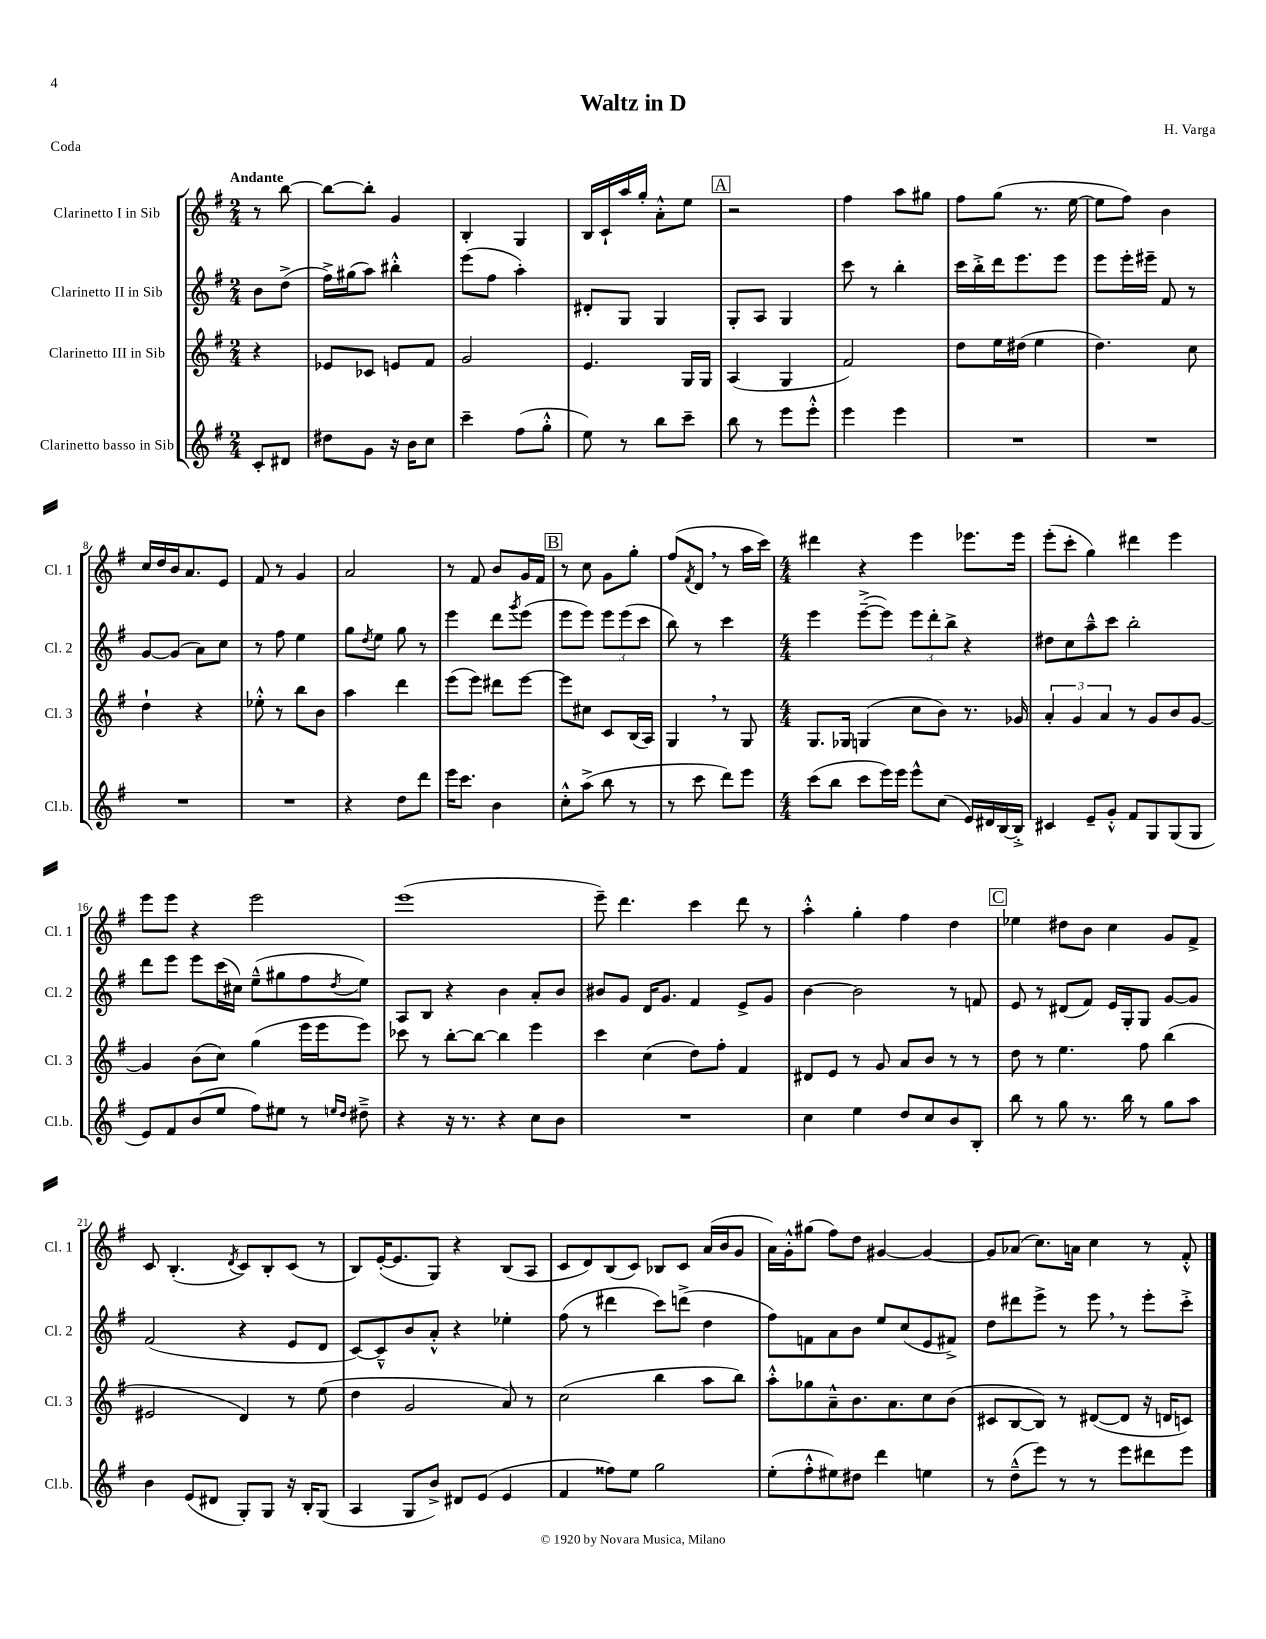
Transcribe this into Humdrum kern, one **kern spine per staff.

**kern	**kern	**kern	**kern
*staff4	*staff3	*staff2	*staff1
*clefG2	*clefG2	*clefG2	*clefG2
*k[f#]	*k[f#]	*k[f#]	*k[f#]
*M2/4	*M2/4	*M2/4	*M2/4
8c'	4r	8b	8r
8d#	.	(8dd^	[8bb
=	=	=	=
8dd#	8e-	16ff#^)	8bb_
.	.	(16gg#	.
8g	8c-	8aa)	8bb']
16r	8e	4bb#'^^	4g
16b	.	.	.
8cc	8f#	.	.
=	=	=	=
4ccc~	2g	(8eee	4B'
.	.	8ff#	.
(8ff#	.	4aa')	4G
8gg'^^	.	.	.
=	=	=	=
8ee)	4.e	8d#'	16B
.	.	.	16c`
8r	.	8G	16aa
.	.	.	16gg'
8bb	.	4G	8a'^^
8ccc~	16G	.	8ee
.	16G	.	.
=	=	=	=
8bb	(4A	8G'	2r
8r	.	8A	.
8eee	4G	4G	.
8eee'^^	.	.	.
=	=	=	=
4eee	2f#)	8ccc	4ff#
.	.	8r	.
4eee	.	4bb'	8aa
.	.	.	8gg#
=	=	=	=
2r	8dd	16ccc	8ff#
.	.	16bb'^	.
.	16ee	16ddd	(8gg
.	(16dd#	8.eee	.
.	4ee	.	8.r
.	.	8eee	.
.	.	.	[16ee
=	=	=	=
2r	4.dd)	8eee	8ee]
.	.	16eee'	8ff#)
.	.	16eee#~	.
.	.	8f#	4b
.	8cc	8r	.
=	=	=	=
2r	4dd`	[8g	16cc
.	.	.	16dd
.	.	(8g]	16b
.	.	.	8.a
.	4r	8a)	.
.	.	8cc	8e
=	=	=	=
2r	8ee-'^^	8r	8f#
.	8r	8ff#	8r
.	8bb	4ee	4g
.	8b	.	.
=	=	=	=
4r	4aa	8gg	2a
.	.	8qdd	.
.	.	8ee	.
8dd	4ddd	8gg	.
8ddd	.	8r	.
=	=	=	=
16eee	(8eee	4eee	8r
8.ccc	.	.	.
.	8eee)	.	8f#
4b	8ddd#	8ddd	8b
.	.	8qggg	.
.	[8eee	(8eee	16g
.	.	.	16f#
=	=	=	=
8cc'^^	8eee]	8eee	8r
(8aa^	8cc#	8eee)	8cc
8bb	8c	12eee	8g
.	.	(12eee	.
8r	(16B	.	8gg'
.	.	12ccc	.
.	16A)	.	.
=	=	=	=
8r	4G	8bb)	(8ff#
.	.	.	8qf#
8ccc	.	8r	8d
8ddd)	8r	4ccc	8r
8eee	8G	.	16aa
.	.	.	16ccc)
=	=	=	=
*M4/4	*M4/4	*M4/4	*M4/4
(8ccc	8.G	4eee	4ddd#
8bb	.	.	.
.	16G-	.	.
8ccc	(4G	([8eee~^	4r
16eee)	.	8eee])	.
16eee	.	.	.
8eee^^	8cc	12eee	4eee
.	.	12ddd'	.
(8cc	8b)	.	.
.	.	12bb^	.
16e)	8.r	4r	8.eee-
16d#	.	.	.
[16B	.	.	.
16B'^]	16g-	.	16eee-
=	=	=	=
4c#	6a'	8dd#	(8eee'
.	.	8cc	8ccc'
.	6g	.	.
8e~	.	8aa~^^	4gg)
.	6a	.	.
8g'^^	.	8ccc	.
8f#	8r	2bb'	4ddd#
8G	8g	.	.
(8G	8b	.	4eee
8G	[8g	.	.
=	=	=	=
8e)	4g]	8ddd	8eee
8f#	.	8eee	8eee
(8b	(8b	8eee	4r
8ee	8cc)	(16ccc	.
.	.	16cc#)	.
8ff#)	(4gg	(8ee~^^	2eee
8ee#	.	8gg#	.
8r	16eee	8ff#	.
.	16eee	.	.
16qqee	.	.	.
16qqdd	.	8qdd	.
8dd#~^	8eee)	8ee)	.
=	=	=	=
4r	8ccc-	8A	(1eee
.	8r	8B	.
16r	[8bb'	4r	.
8.r	.	.	.
.	8bb_	.	.
4r	4bb]	4b	.
8cc	4eee	8a'	.
8b	.	8b	.
=	=	=	=
1r	4ccc	8b#	8eee~)
.	.	8g	4.ddd
.	(4cc	16d	.
.	.	8.g	.
.	8dd)	4f#	4ccc
.	8ff#'	.	.
.	4f#	8e^	8ddd
.	.	8g	8r
=	=	=	=
4cc	8d#	[4b	4aa'^^
.	8e	.	.
4ee	8r	2b]	4gg'
.	8g	.	.
8dd	8a	.	4ff#
8cc	8b	.	.
8b	8r	8r	4dd
8B'	8r	8f	.
=	=	=	=
8bb	8dd	8e	4ee-
8r	8r	8r	.
8gg	4.ee	(8d#	8dd#
8.r	.	8f#)	8b
.	.	16e	4cc
16bb	.	16G'	.
8r	8ff#	8G	.
8gg	(4bb	[8g	8g
8aa	.	8g]	8f#^
=	=	=	=
4b	2e#	(2f#	8c
.	.	.	(4.B'
(8e	.	.	.
8d#	.	.	.
.	.	.	8qd
8G')	4d)	4r	8c)
8G	.	.	8B'
16r	8r	8e	(8c
16B'	.	.	.
(8G	(8ee	8d	8r
=	=	=	=
4A	4dd	[8c)	8B)
.	.	8c~^^]	([16e'
.	.	.	8.e]
8G	2g	8b	.
8b^)	.	8a'^^	8G)
8d#	.	4r	4r
(8e	.	.	.
4e	8a)	4ee-'	(8B
.	8r	.	8A
=	=	=	=
4f#	(2cc	(8ff#	8c
.	.	8r	8d)
8ff##)	.	4ddd#	(8B
8ee	.	.	8c)
2gg	4bb	8ccc)	8B-
.	.	(8ddd^	8c
.	8aa	4dd	(16a
.	.	.	16b
.	8bb)	.	8g
=	=	=	=
(8ee'	8aa'^^	8ff#)	16a)
.	.	.	16g'^^
8ff#'^^	8gg-	8f	(8gg#
8ee#)	8a~^^	8a	8ff#)
8dd#	8.b	8b	8dd
4ddd	.	8ee	[4g#
.	8.a	.	.
.	.	(8cc	.
4ee	8cc	8e	4g#_
.	(8b	8f#^)	.
=	=	=	=
8r	8c#	8dd	8g#]
(8dd~^^	[8B	8ddd#	(8a-
8eee)	8B])	8eee^	8.cc)
8r	8r	8r	.
.	.	.	16a
8r	([8d#	8eee	4cc
8eee	8d#]	8r	.
8ddd#	16r	8eee'	8r
.	16d	.	.
8eee	8c)	8ccc'^	8f#'^^
==	==	==	==
*-	*-	*-	*-
